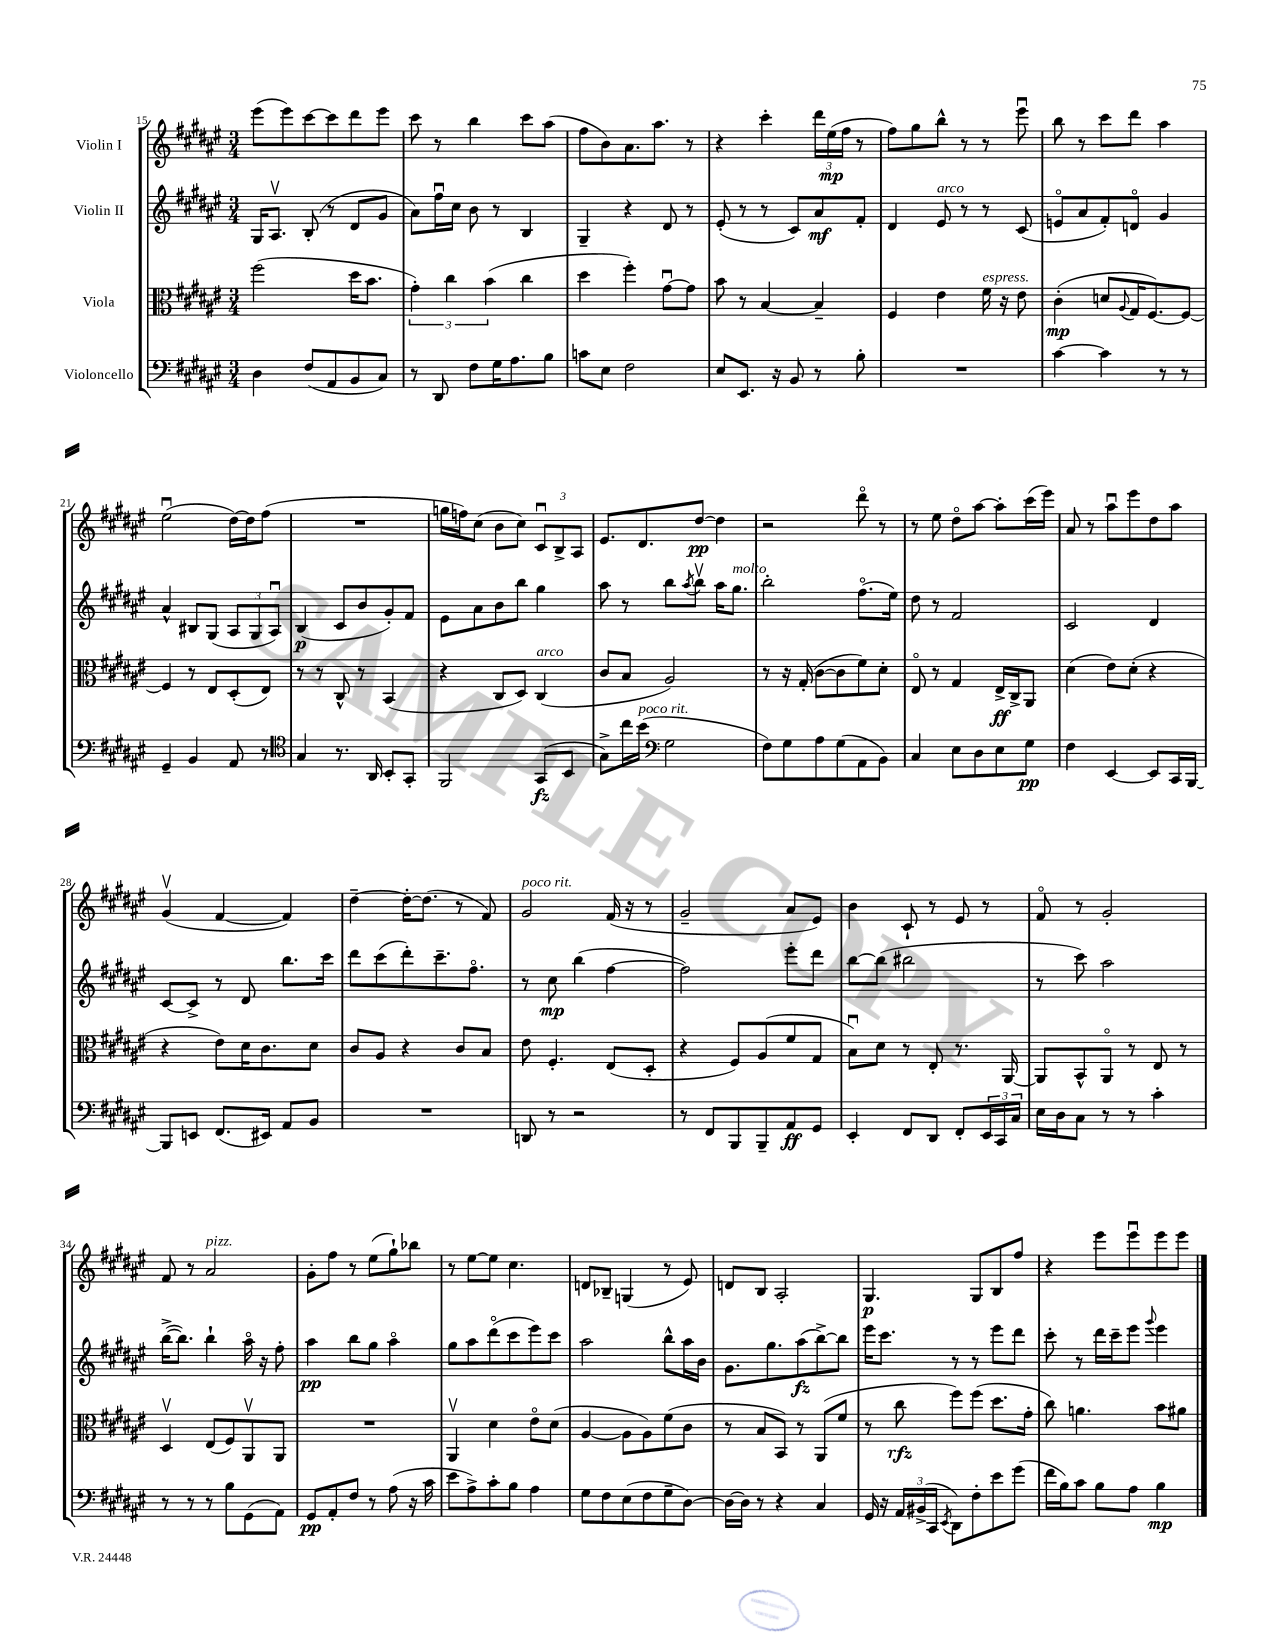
<<
\new StaffGroup <<
\new Staff = "s0" \with { instrumentName = "Violin I" } {
    \clef treble \key fis \major \numericTimeSignature \time 3/4
    eis'''8( eis'''8) cis'''8~ cis'''8 dis'''8 eis'''8 |
    cis'''8 r8 b''4 cis'''8 ais''8( |
    fis''8 b'8) ais'8. ais''8. r8 |
    r4 cis'''4-. \tuplet 3/2 { dis'''16 eis''16\mp( fis''16 } r8 |
    fis''8) gis''8 b''8-^ r8 r8 eis'''8\downbow |
    b''8 r8 cis'''8 dis'''8 ais''4 |
    eis''2\downbow( dis''16~) dis''16 fis''8( |
    R2. |
    g''16 f''16) cis''8( b'8 cis''8) \tuplet 3/2 { cis'8\downbow b8-> ais8 } |
    eis'8. dis'8. dis''8~\pp dis''4 |
    r2 dis'''8\flageolet r8 |
    r8 eis''8 dis''8\flageolet ais''8~ ais''8-. cis'''16( eis'''16) |
    ais'8 r8 ais''8\downbow eis'''8 dis''8 ais''8 |
    gis'4\upbow( fis'4~ fis'4) |
    dis''4~-- dis''16~-. dis''8.( r8 fis'8) |
    gis'2^\markup { \italic "poco rit." } fis'16( r16 r8 |
    gis'2-- ais'8 eis'8) |
    b'4 cis'8-! r8 eis'8 r8 |
    fis'8\flageolet r8 gis'2-. |
    fis'8 r8 ais'2^\markup { \italic "pizz." } |
    gis'8-. fis''8 r8 eis''8( gis''8-!) bes''8 |
    r8 eis''8~ eis''8 cis''4. |
    d'8 bes8-- g4( r8 eis'8) |
    d'8 b8 ais2-. |
    gis4.\p gis8 b8 fis''8 |
    r4 eis'''8 eis'''8\downbow eis'''8 eis'''8 \bar "|." |
}
\new Staff = "s1" \with { instrumentName = "Violin II" } {
    \clef treble \key fis \major \numericTimeSignature \time 3/4
    gis16 ais8.\upbow b8-.( r8 dis'8 gis'8 |
    ais'8) fis''16\downbow cis''16 b'8 r8 b4 |
    gis4-- r4 dis'8 r8 |
    eis'8-.( r8 r8 cis'8) ais'8\mf fis'8-. |
    dis'4 eis'8^\markup { \italic "arco" } r8 r8 cis'8( |
    e'8\flageolet ais'8 fis'8-.) d'8\flageolet gis'4 |
    ais'4-^ bis8 gis8( \tuplet 3/2 { ais8 gis8 ais8\downbow) } |
    b4\p( cis'8 b'8 gis'8-.) fis'8 |
    eis'8 ais'8 b'8 b''8 gis''4 |
    ais''8 r8 b''8 \acciaccatura { ais''8 } b''8\upbow ais''16 gis''8.^\markup { \italic "molto" } |
    b''2-. fis''8.\flageolet( eis''16) |
    dis''8 r8 fis'2 |
    cis'2 dis'4 |
    cis'8~ cis'8-> r8 dis'8 b''8. cis'''16 |
    dis'''8 cis'''8( dis'''8-.) cis'''8.-- fis''8.\flageolet |
    r8 cis''8\mp b''4( fis''4~ |
    fis''2) eis'''8-. dis'''8 |
    b''8~ b''8( bis''2 |
    r8 cis'''8) ais''2 |
    b''16~->( b''8.) b''4-! ais''16\flageolet r16 fis''8-. |
    ais''4\pp b''8 gis''8 ais''4\flageolet |
    gis''8 ais''8 dis'''8\flageolet( cis'''8 eis'''8) cis'''8 |
    ais''2 b''8-^ ais''16 b'16 |
    gis'8. gis''8. ais''8\fz( b''8~->) b''8 |
    eis'''16 cis'''8. r8 r8 eis'''8 dis'''8 |
    cis'''8-. r8 dis'''16 cis'''16-- eis'''8 \appoggiatura { gis'''8 } eis'''4 \bar "|." |
}
\new Staff = "s2" \with { instrumentName = "Viola" } {
    \clef alto \key fis \major \numericTimeSignature \time 3/4
    fis''2( dis''16 b'8. |
    \tuplet 3/2 { gis'4-.) cis''4 b'4( } cis''4 |
    dis''4 fis''4-.) gis'8~\downbow gis'8 |
    b'8 r8 b4~ b4-- |
    fis4 eis'4 fis'16^\markup { \italic "espress." } r16 eis'8 |
    cis'4-.\mp( d'8 \appoggiatura { ais8 } gis16 fis8.~) fis8~ |
    fis4 r8 eis8 dis8-.( eis8) |
    r8 r8 cis8-^ r8 b,4( |
    r4 cis8 dis8) cis4^\markup { \italic "arco" }( |
    cis'8 b8 ais2) |
    r8 r16 gis16-.( cis'8~ cis'8 fis'8) dis'8-. |
    eis8\flageolet r8 gis4 eis16->\ff cis16-> ais,8 |
    dis'4( eis'8) dis'8-.( r4 |
    r4 eis'8) dis'16 cis'8. dis'8 |
    cis'8 ais8 r4 cis'8 b8 |
    eis'8 fis4.-. eis8( dis8-. |
    r4 fis8) ais8( fis'8 gis8 |
    b8\downbow) dis'8 r8 eis8-. r8. ais,16~ |
    ais,8 b,8-^ ais,8\flageolet r8 eis8 r8 |
    dis4\upbow eis8( fis8) ais,8\upbow ais,8 |
    R2. |
    ais,4\upbow dis'4 eis'8\flageolet dis'8( |
    ais4~ ais8 ais8) fis'8( cis'8 |
    r8 b8 b,8) r8 ais,8( fis'8 |
    r8 cis''8\rfz fis''8) fis''8( dis''8. gis'16-. |
    cis''8) a'4. b'8 ais'8 \bar "|." |
}
\new Staff = "s3" \with { instrumentName = "Violoncello" } {
    \clef bass \key fis \major \numericTimeSignature \time 3/4
    dis4 fis8( ais,8 b,8 cis8) |
    r8 dis,8 fis8 gis16 ais8. b8 |
    c'8 eis8 fis2 |
    eis8 eis,8. r16 b,8 r8 b8-. |
    R2. |
    cis'4~ cis'4 r8 r8 |
    gis,4-- b,4 ais,8 r8 |
    \clef tenor gis4 r8. ais,16 b,8-. gis,8-. |
    fis,2 gis,8\fz( b,8 |
    gis8->) cis''16 b'16^\markup { \italic "poco rit." }( \clef bass gis2 |
    fis8) gis8 ais8 gis8( ais,8 b,8) |
    cis4 eis8 dis8 eis8 gis8\pp |
    fis4 eis,4~ eis,8 cis,16 b,,16~ |
    b,,8 e,8 fis,8.( eis,16) ais,8 b,8 |
    R2. |
    d,8 r8 r2 |
    r8 fis,8 b,,8 b,,8-- ais,8\ff gis,8 |
    eis,4-. fis,8 dis,8 fis,8-. \tuplet 3/2 { eis,16 cis,16 cis16 } |
    eis16 dis16 cis8 r8 r8 cis'4-. |
    r8 r8 r8 b8 gis,8( ais,8) |
    gis,8\pp ais,8-. fis8 r8 ais8( r16 cis'16 |
    eis'8 ais8->) cis'8-. b8 ais4 |
    gis8 fis8 eis8( fis8 gis8-- dis8~) |
    dis16~ dis16 r8 r4 cis4 |
    gis,16 r16 \tuplet 3/2 { ais,16 bis,16->( cis,16 } \acciaccatura { eis,8 } dis,8) fis8-. eis'8 gis'8( |
    fis'16 b16) cis'8 b8 ais8 b4\mp \bar "|." |
}
>>
>>
\layout { \context { \Score currentBarNumber = #15 } }
